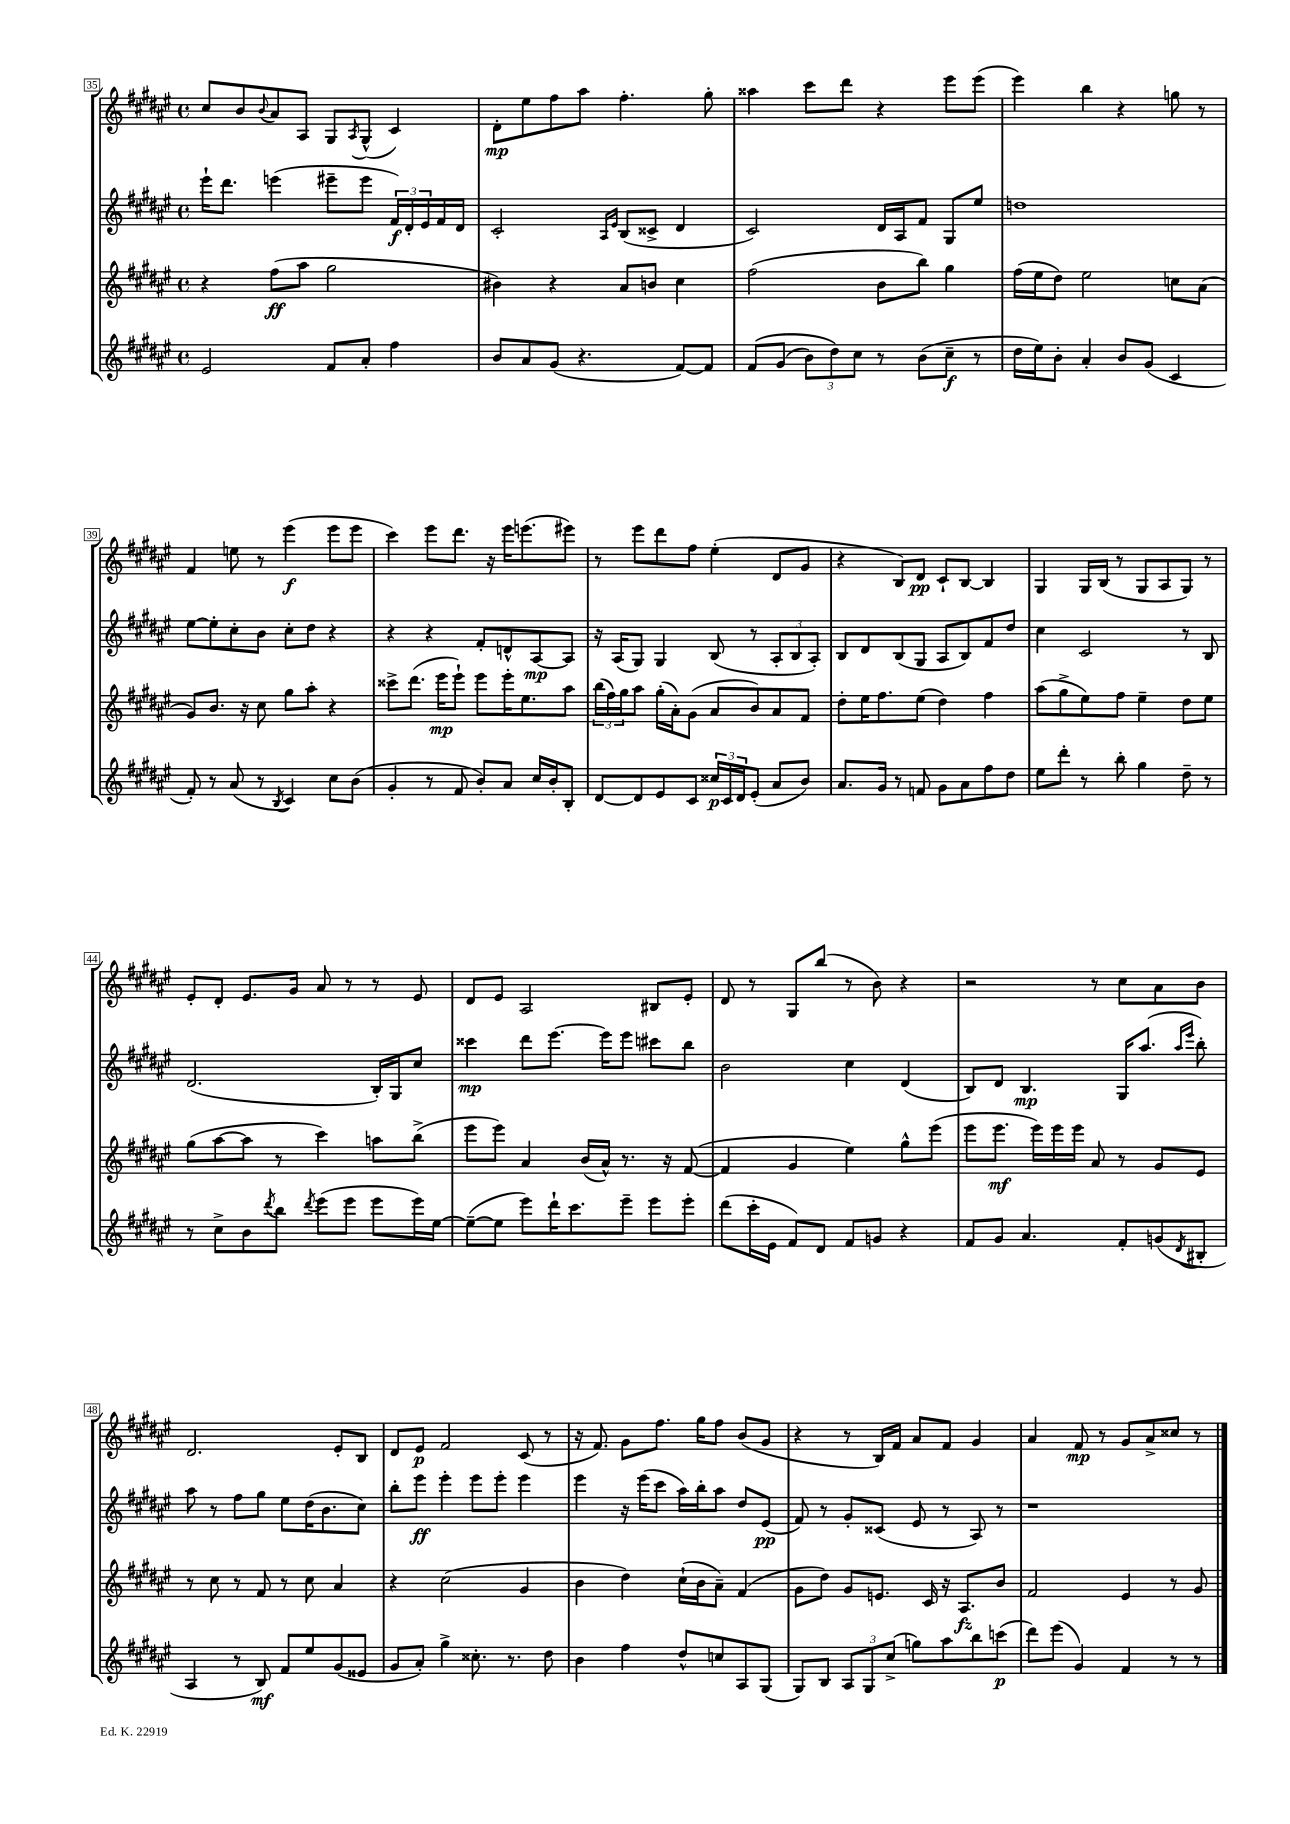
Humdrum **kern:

**kern	**kern	**kern	**kern
*staff4	*staff3	*staff2	*staff1
*clefG2	*clefG2	*clefG2	*clefG2
*k[f#c#g#d#a#e#]	*k[f#c#g#d#a#e#]	*k[f#c#g#d#a#e#]	*k[f#c#g#d#a#e#]
*M4/4	*M4/4	*M4/4	*M4/4
*met(c)	*met(c)	*met(c)	*met(c)
2e#	4r	16eee#`	8cc#
.	.	8.ddd#	.
.	.	.	8b
.	.	.	8qqb
.	(8ff#	(4eee	8a#
.	8aa#	.	8A#
8f#	2gg#	8eee#~	8G#
.	.	.	8qA#
8a#'	.	8eee#	(8G#^^
4ff#	.	24f#)	4c#)
.	.	24d#'	.
.	.	24e#	.
.	.	16f#	.
.	.	16d#	.
=	=	=	=
8b	4b#)	2c#'	8d#'
8a#	.	.	8ee#
(8g#	4r	.	8ff#
4.r	.	.	8aa#
.	.	16qqA#	.
.	.	16qqe#	.
.	8a#	(8B	4.ff#'
.	8b	8c##^	.
[8f#)	4cc#	4d#	.
8f#]	.	.	8gg#'
=	=	=	=
&(8f#	(2ff#	2c#)	4aa##
(8g#	.	.	.
12b)	.	.	8ccc#
12dd#&)	.	.	.
.	.	.	8ddd#
12cc#	.	.	.
8r	8b	16d#	4r
.	.	16A#	.
(8b	8bb)	8f#	.
8cc#~	4gg#	8G#	8eee#
8r	.	8ee#	(8eee#
=	=	=	=
16dd#	(16ff#	1dd	4eee#)
16ee#)	16ee#	.	.
8b'	8dd#)	.	.
4a#'	2ee#	.	4bb
8b	.	.	4r
(8g#	.	.	.
4c#	8cc	.	8gg
.	(8a#	.	8r
=	=	=	=
8f#')	8g#)	[8ee#	4f#
8r	8.b	8ee#']	.
(8a#	.	8cc#'	8ee
.	16r	.	.
8r	8cc#	8b	8r
8qB	.	.	.
4c#)	8gg#	8cc#'	(4eee#
.	8aa#'	8dd#	.
8cc#	4r	4r	8eee#
(8b	.	.	8eee#
=	=	=	=
4g#'	8ccc##^	4r	4ccc#)
.	(8.ddd#	.	.
8r	.	4r	8eee#
.	16eee#	.	.
8f#	8eee#`)	.	8.ddd#
8b')	8eee#	8f#'	.
.	.	.	16r
8a#	16eee#'	8d^^	16eee#
.	8.ee#	.	(8.eee
16cc#	.	[8A#	.
16b'	.	.	.
8B'	8aa#	8A#]	8eee#)
=	=	=	=
[8d#	(24bb	16r	8r
.	24ff#)	.	.
.	.	(16A#	.
.	24gg#	.	.
8d#]	8aa#	8G#)	8eee#
8e#	(16gg#'	4G#	8ddd#
.	16a#')	.	.
8c#	(8g#	.	8ff#
24cc##	8a#	(8B	(4ee#'
24c#	.	.	.
24d#	.	.	.
(8e#'	8b)	8r	.
8a#	8a#	12A#'	8d#
.	.	12B	.
8b)	8f#	.	8g#
.	.	12A#')	.
=	=	=	=
8.a#	8dd#'	8B	4r
.	16ee#	8d#	.
16g#	8.ff#	.	.
8r	.	(8B	8B)
8f	(8ee#	8G#	8d#
8g#	4dd#)	8A#	8c#`
8a#	.	8B)	[8B
8ff#	4ff#	8f#	4B]
8dd#	.	8dd#	.
=	=	=	=
8ee#	(8aa#	4cc#	4G#
8ddd#'	8gg#^	.	.
8r	8ee#)	2c#	16G#
.	.	.	(16B
8bb'	8ff#	.	8r
4gg#	4ee#~	.	8G#
.	.	.	8A#
8dd#~	8dd#	8r	8G#)
8r	8ee#	8B	8r
=	=	=	=
8r	(8gg#	(2.d#	8e#'
8cc#^	[8aa#	.	8d#'
8b	8aa#]	.	8.e#
8qddd#	.	.	.
8bb	8r	.	.
.	.	.	16g#
8qddd#	.	.	.
(8eee#	4ccc#)	.	8a#
8eee#	.	.	8r
8eee#	8aa	16B')	8r
.	.	16G#	.
16eee#)	(8bb^	8cc#	8e#
[16ee#	.	.	.
=	=	=	=
(8ee#~_	8eee#	4ccc##	8d#
8ee#]	8eee#)	.	8e#
8eee#)	4a#	8ddd#	2A#
16ddd#`	.	[8.eee#	.
8.ccc#	.	.	.
.	(16b	.	.
.	16a#^^)	16eee#]	.
8eee#~	8.r	8eee#	.
8eee#	.	8ccc#	8B#
.	16r	.	.
8eee#'	([8f#	8bb	8e#'
=	=	=	=
(8ddd#	4f#]	2b	8d#
16ccc#'	.	.	8r
16e#	.	.	.
8f#)	4g#	.	8G#
8d#	.	.	(8bb
8f#	4ee#)	4cc#	8r
8g	.	.	8b)
4r	8gg#^^	(4d#	4r
.	(8eee#	.	.
=	=	=	=
8f#	8eee#	8B)	2r
8g#	8.eee#	8d#	.
4.a#	.	4.B	.
.	16eee#)	.	.
.	16eee#	.	.
.	16eee#	.	.
.	8a#	.	8r
8f#'	8r	16G#	8cc#
.	.	(8.aa#	.
(8g	8g#	.	8a#
.	.	16qqaa#	.
8qd#	.	16qqeee#	.
8B#'	8e#	8bb')	8b
=	=	=	=
4A#	8r	8aa#	2.d#
.	8cc#	8r	.
8r	8r	8ff#	.
8B)	8f#	8gg#	.
8f#	8r	8ee#	.
8ee#	8cc#	(16dd#	.
.	.	8.b	.
(8g#	4a#	.	8e#'
8e##	.	8cc#)	8B
=	=	=	=
8g#	4r	8bb'	8d#
8a#')	.	8eee#	8e#
4gg#^	(2cc#	4eee#'	2f#
8.cc##'	.	8eee#	.
.	.	8eee#'	.
8.r	.	.	.
.	4g#	4eee#	(8c#
8dd#	.	.	8r
=	=	=	=
4b	4b	4eee#	16r
.	.	.	8.f#)
4ff#	4dd#)	16r	8g#
.	.	(16eee#	.
.	.	8ccc#	8.ff#
8dd#^^	(16cc#`	16aa#)	.
.	16b	16bb'	16gg#
8cc	8a#~)	8aa#	8ff#
8A#	(4f#	8dd#	(8b
(8G#	.	(8e#	8g#
=	=	=	=
8G#)	8g#	8f#)	4r
8B	8dd#)	8r	.
12A#	8g#	8g#'	8r
12G#	.	.	.
.	8.e	(8c##	16B)
(12cc#^	.	.	.
.	.	.	16f#
8gg)	.	8e#	8a#
.	16c#	.	.
8aa#	16r	8r	8f#
.	8.A#	.	.
8bb	.	8A#)	4g#
(8ccc	8b	8r	.
=	=	=	=
8ddd#)	2f#	1r	4a#
(8eee#	.	.	.
4g#)	.	.	8f#
.	.	.	8r
4f#	4e#	.	8g#
.	.	.	8a#^
8r	8r	.	8cc##
8r	8g#	.	8r
==	==	==	==
*-	*-	*-	*-
